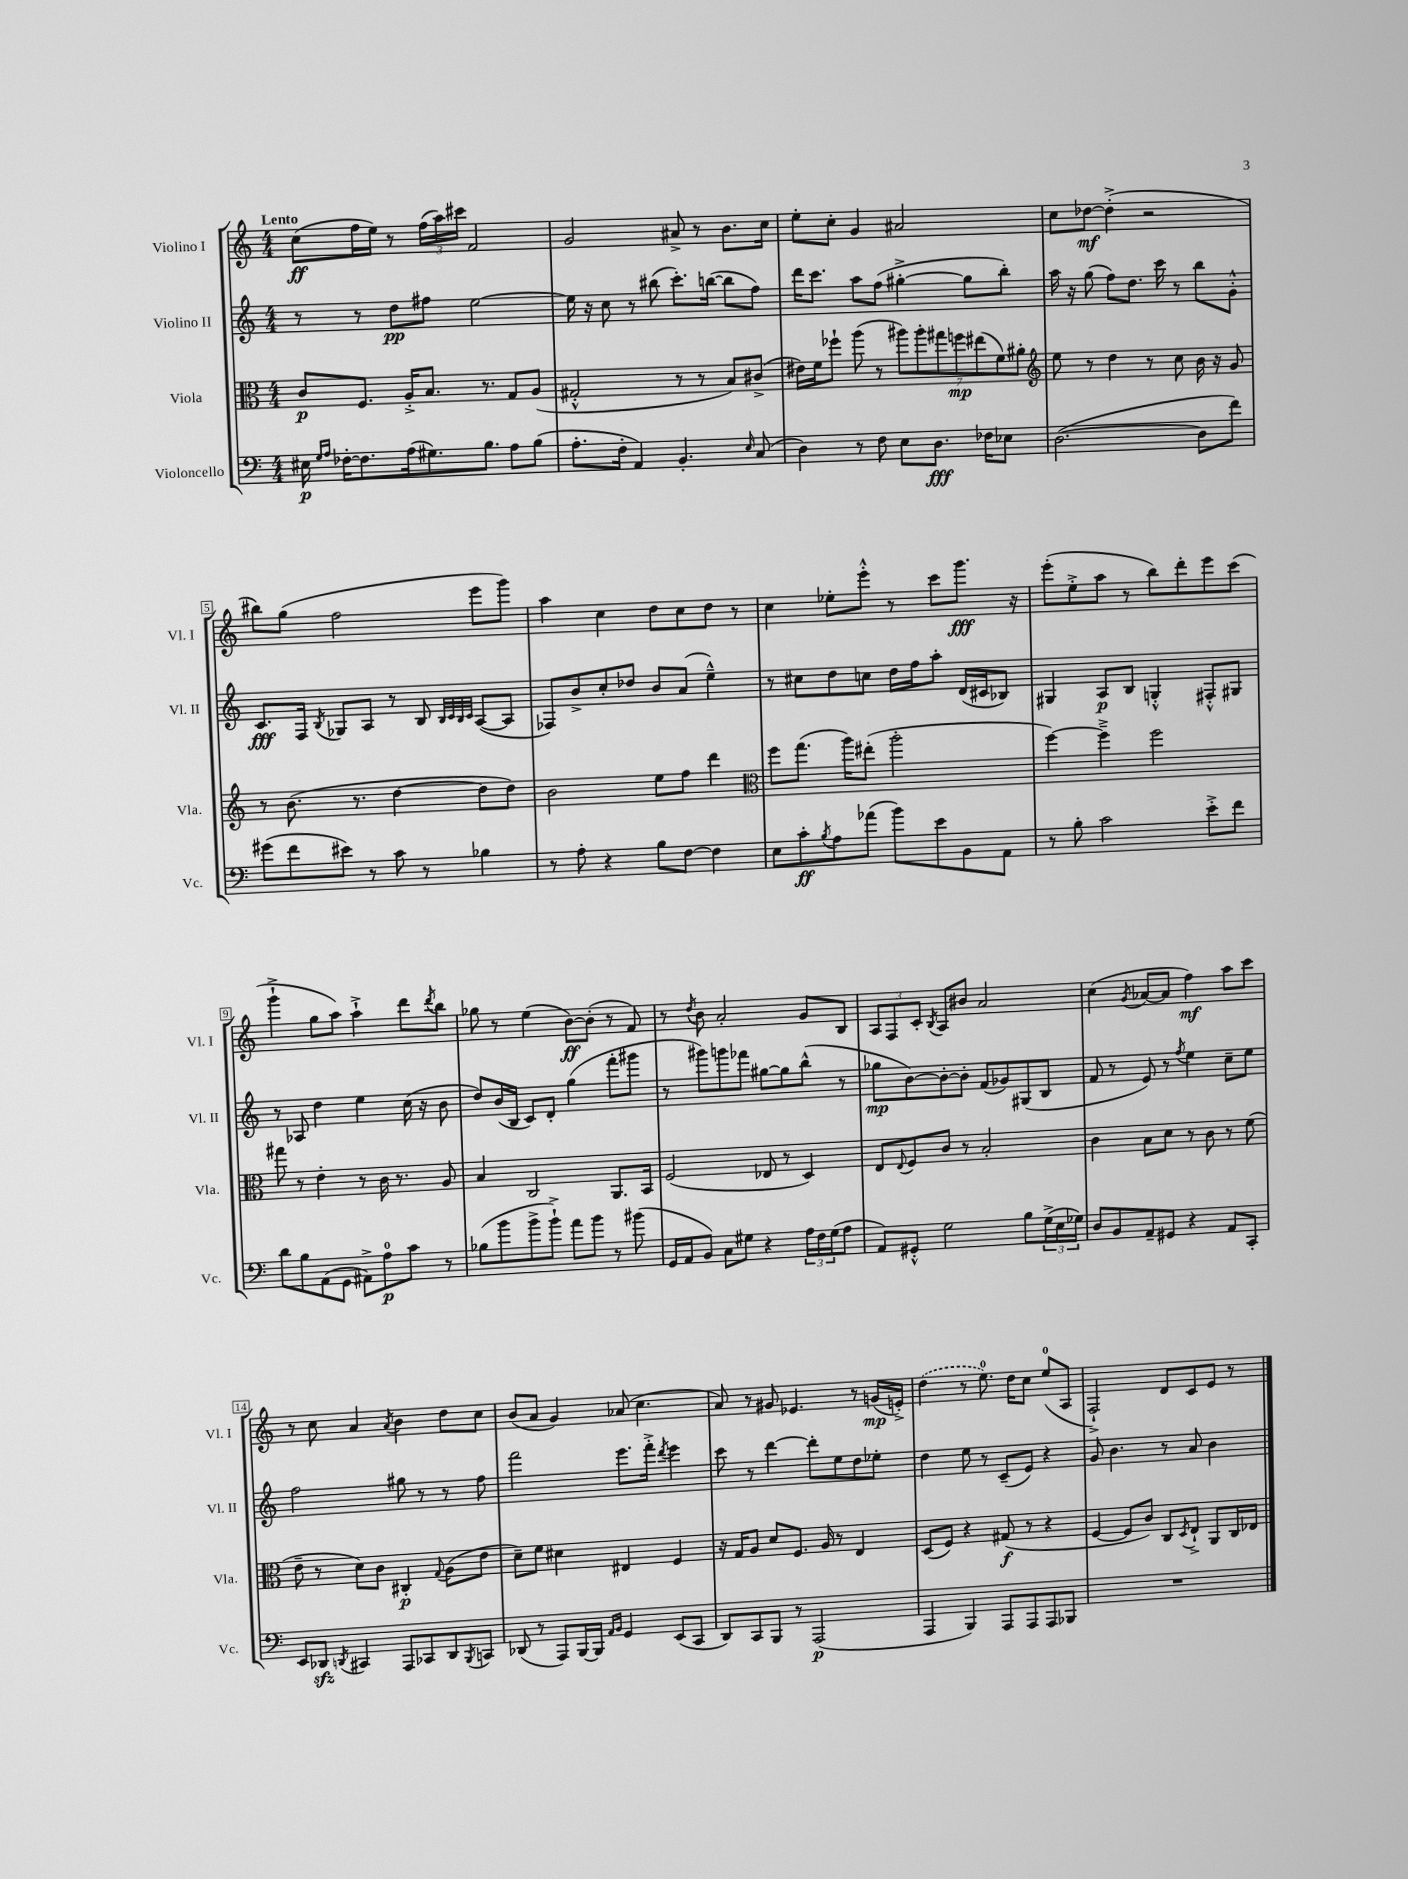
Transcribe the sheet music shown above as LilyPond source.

<<
\new StaffGroup <<
\new Staff = "s0" \with { instrumentName = "Violino I" shortInstrumentName = "Vl. I" } {
    \clef treble \key c \major \numericTimeSignature \time 4/4 \tempo "Lento"
    c''8\ff( f''16 e''16) r8 \tuplet 3/2 { f''16( a''16) cis'''16 } f'2 |
    g'2 ais'8-> r8 b'8. c''16 |
    e''8-. c''8-. g'4 ais'2 |
    c''8 des''8~\mf des''4-.->( r2 |
    bis''8) g''8( f''2 e'''8 g'''8) |
    a''4 c''4 d''8 c''8 d''8 r8 |
    c''4 ees''8-. e'''8-.-^ r8 c'''8 g'''8.\fff r16 |
    e'''8-.( e''8-.-> a''8 r8 b''8) d'''8-. e'''8 c'''8( |
    g'''4-!-> g''8 a''8) a''4-!-> d'''8 \acciaccatura { d'''8 } b''8 |
    ges''8 r8 e''4( b'8~\ff) b'8-.( r8 f'8) |
    r8 \acciaccatura { d''8 } b'8 a'2-. g'8 b8 |
    \tuplet 3/2 { a8 f8 c'8-. } \acciaccatura { b8 } a8 bis'8 a'2 |
    c''4( \acciaccatura { g'8 } aes'8~ aes'8 f''4\mf) a''8 c'''8 |
    r8 c''8 a'4 \acciaccatura { a'8 } b'4 d''8 c''8 |
    b'8( a'8 g'4) aes'8( c''4. |
    a'8) r8 gis'8 ees'4. r8 g'16\mp( e'16-.->) |
    \once \slurDashed d''4( r8 e''8.-0) d''16 c''8 e''8-0( a8 |
    f2-!->) d'8 c'8 e'8 r8 \bar "|." |
}
\new Staff = "s1" \with { instrumentName = "Violino II" shortInstrumentName = "Vl. II" } {
    \clef treble \key c \major \numericTimeSignature \time 4/4
    r8 r8 d''8\pp fis''8 e''2~ |
    e''16 r16 c''8 r8 bis''8( c'''8.-.) b''16~( b''8 f''8) |
    d'''16 c'''8. a''8 f''8( gis''4~-.-> gis''8 b''8-.) |
    a''16 r16 g''8( f''8) d''8. c'''16 r8 b''8 g'8-.-^ |
    c'8.\fff f16 \acciaccatura { b8 } ges8 a8 r8 b8 \grace { b32 c'32 b32 c'32 } a8~( a8 |
    fes8) b'8-> c''8-. des''8 b'8 a'8( e''4---^) |
    r8 cis''8 d''8 c''8 d''16 f''16 a''8-. d'16( cis'16 bes8) |
    gis4 a8\p b8 g4-.-^ fis8-.-^ gis8 |
    r8 aes8 d''4 e''4 c''16( r16 b'8 |
    d''8) b'16( b16 c'8) d'8-. g''4( f'''8-. gis'''8 |
    r8 gis'''8) g'''8 fes'''8 gis''8~ gis''8 b''8-^( r8 |
    ges''8\mp b'8~) b'8~-. b'8-. f'8( ges'8) gis8( b8 |
    f'8 r8 e'8) r8 \acciaccatura { f''8 } e''4 c''8-- e''8 |
    f''2 gis''8 r8 r8 f''8 |
    f'''2 e'''8. f'''16-.-> \acciaccatura { d'''8 } e'''4 |
    c'''8 r8 d'''4~ d'''8-. e''8 d''8 ees''8-. |
    d''4 e''8 r8 c'8--( e'8) r4 |
    g'8 b'4. r8 a'8 b'4 \bar "|." |
}
\new Staff = "s2" \with { instrumentName = "Viola" shortInstrumentName = "Vla." } {
    \clef alto \key c \major \numericTimeSignature \time 4/4
    c'8\p f8. a16-.-> b8. r8. g8 a8( |
    gis2-.-^ r8 r8 b8) cis'8->( |
    eis'16) f'16 fes''8-! a''8( r8 \tuplet 7/4 { ais''8) ais''8-. gis''8 f''8\mp eis''8( f'8) ais'8-. } |
    \clef treble e''8 r8 d''4 r8 c''8 b'16 r16 g'8 |
    r8 b'8.( r8. d''4~ d''8 d''8) |
    b'2 e''8 f''8 d'''4 |
    \clef alto f''8 g''8.( a''16) eis''8-.( a''2-. |
    f''4~) f''4---> f''2 |
    gis''8 r8 e'4-. r8 c'16 r8. a8 |
    b4 c2 a,8. b,16 |
    f2( ees8 r8 d4) |
    e8 \appoggiatura { e8 } f8 c'8 r8 b2-. |
    c'4 b8 d'8 r8 c'8 r8 f'8( |
    e'8-- r8 d'8) c'8 cis4-.\p \appoggiatura { g8 } a8( e'8 |
    d'8--) f'8 dis'4 eis4 f4 |
    r16 g16 a8 d'8 f8. a16 r8 e4 |
    d8( f8) r4 gis8\f( r8 r4 |
    f4~ f8 c'8) c8 \acciaccatura { d8 } e8-!-> a,8 c16 ees16 \bar "|." |
}
\new Staff = "s3" \with { instrumentName = "Violoncello" shortInstrumentName = "Vc." } {
    \clef bass \key c \major \numericTimeSignature \time 4/4
    eis16\p \grace { g16 a16 } fes16~-. fes8. a16( gis8.) b8. a8 b8( |
    a8.-. f16-. a,4) b,4.-. \grace { e16 } c8( |
    d4) r8 f8 e8 d8.\fff fes16 ees8 |
    d2.~( d8 f'8) |
    gis'8( f'8 eis'8) r8 c'8 r8 bes4 |
    r8 a8-. r4 b8 f8~ f4 |
    e8 c'8-.\ff \acciaccatura { b8 } a8 aes'8( b'8) e'8 b,8 a,8 |
    r8 b8-. c'2 e'8-.-> f'8 |
    d'8 b8 a,8( g,8 ais,8->) a8-0\p c'8 r8 |
    bes8( b'8 b'8-> b'8-!->) a'8 b'8 r8 bis'8( |
    g,16 a,16 b,8) c8 gis8 r4 \tuplet 3/2 { a16 f16 gis16( } a8 |
    a,8) gis,8-.-^ g2 b8 \tuplet 3/2 { g16->( e16 ges16) } |
    d8 b,8 a,8-- gis,8 r4 a,8 c,8-. |
    e,8 des,8\sfz \acciaccatura { d,8 } cis,4 a,,8 ces,8 d,8 \acciaccatura { b,,8 } c,8 |
    des,8( r8 a,,8) b,,16~ b,,16 \grace { a,16 b,16 } g,4 e,8( c,8 |
    d,8) c,8 b,,8 r8 a,,2\p( |
    a,,4 b,,4) a,,8 a,,8 a,,8 bes,,8 |
    R1 \bar "|." |
}
>>
>>
\layout { \context { \Score \override BarNumber.stencil = #(make-stencil-boxer 0.1 0.3 ly:text-interface::print) } }
